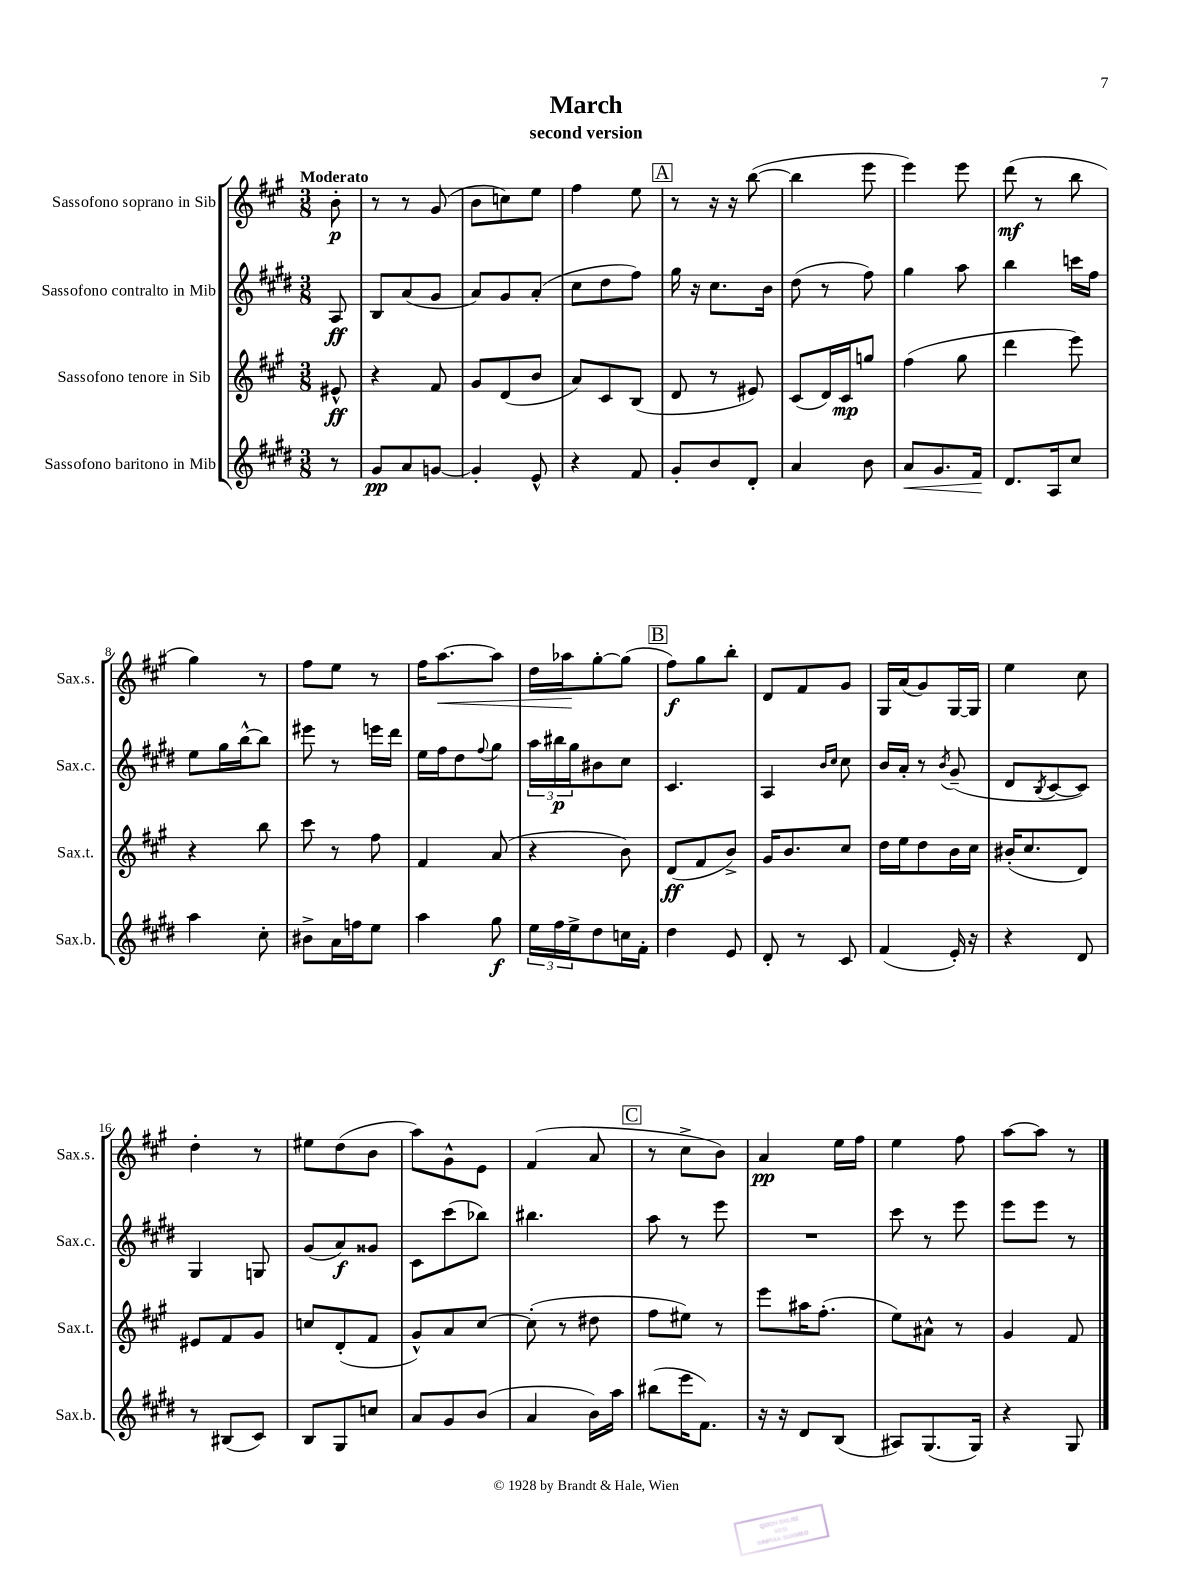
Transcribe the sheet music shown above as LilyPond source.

\header { title = "March" subtitle = "second version" }
<<
\new StaffGroup <<
\new Staff = "s0" \with { instrumentName = "Sassofono soprano in Sib" shortInstrumentName = "Sax.s." } {
    \clef treble \key a \major \numericTimeSignature \time 3/8 \partial 8 \tempo "Moderato"
    b'8-.\p |
    r8 r8 gis'8( |
    b'8 c''8) e''8 |
    fis''4 e''8 |
    \mark \markup { \box "A" } r8 r16 r16 b''8~( |
    b''4 e'''8 |
    e'''4) e'''8 |
    d'''8\mf( r8 b''8 |
    gis''4) r8 |
    fis''8 e''8 r8 |
    fis''16 a''8.~\< a''8 |
    d''16 aes''16\! gis''8~-. gis''8( |
    \mark \markup { \box "B" } fis''8\f) gis''8 b''8-. |
    d'8 fis'8 gis'8 |
    gis16 a'16( gis'8) gis16~ gis16 |
    e''4 cis''8 |
    d''4-. r8 |
    eis''8 d''8( b'8 |
    a''8) gis'8-^ e'8 |
    fis'4( a'8 |
    \mark \markup { \box "C" } r8 cis''8-> b'8) |
    a'4\pp e''16 fis''16 |
    e''4 fis''8 |
    a''8~ a''8 r8 \bar "|." |
}
\new Staff = "s1" \with { instrumentName = "Sassofono contralto in Mib" shortInstrumentName = "Sax.c." } {
    \clef treble \key e \major \numericTimeSignature \time 3/8 \partial 8
    a8\ff |
    b8 a'8( gis'8 |
    a'8) gis'8 a'8-.( |
    cis''8 dis''8 fis''8) |
    \mark \markup { \box "A" } gis''16 r16 cis''8. b'16 |
    dis''8( r8 fis''8) |
    gis''4 a''8 |
    b''4 c'''16 fis''16 |
    e''8 gis''16 b''16~-^ b''8 |
    eis'''8 r8 e'''16 dis'''16 |
    e''16 fis''16 dis''8 \appoggiatura { fis''8 } gis''8 |
    \tuplet 3/2 { a''16 bis''16\p gis''16 } bis'8 cis''8 |
    \mark \markup { \box "B" } cis'4. |
    a4 \grace { b'16 cis''16 } cis''8 |
    b'16 a'16-. r8 \acciaccatura { b'8 } gis'8--( |
    dis'8 \acciaccatura { b8 } cis'8~ cis'8) |
    gis4 g8 |
    gis'8( a'8\f) gisis'8 |
    cis'8 cis'''8( bes''8) |
    bis''4. |
    \mark \markup { \box "C" } a''8 r8 e'''8 |
    R4. |
    cis'''8 r8 e'''8 |
    e'''8 e'''8 r8 \bar "|." |
}
\new Staff = "s2" \with { instrumentName = "Sassofono tenore in Sib" shortInstrumentName = "Sax.t." } {
    \clef treble \key a \major \numericTimeSignature \time 3/8 \partial 8
    eis'8-^\ff |
    r4 fis'8 |
    gis'8 d'8( b'8 |
    a'8) cis'8 b8( |
    \mark \markup { \box "A" } d'8 r8 eis'8) |
    cis'8( d'16) cis'16\mp g''8 |
    fis''4( gis''8 |
    d'''4 e'''8) |
    r4 b''8 |
    cis'''8 r8 fis''8 |
    fis'4 a'8( |
    r4 b'8) |
    \mark \markup { \box "B" } d'8\ff( fis'8 b'8->) |
    gis'16 b'8. cis''8 |
    d''16 e''16 d''8 b'16 cis''16 |
    bis'16-.( cis''8. d'8) |
    eis'8 fis'8 gis'8 |
    c''8 d'8-.( fis'8 |
    gis'8-^) a'8 cis''8~ |
    cis''8-.( r8 dis''8 |
    \mark \markup { \box "C" } fis''8 eis''8) r8 |
    e'''8 ais''16 fis''8.-.( |
    e''8) ais'8-^ r8 |
    gis'4 fis'8 \bar "|." |
}
\new Staff = "s3" \with { instrumentName = "Sassofono baritono in Mib" shortInstrumentName = "Sax.b." } {
    \clef treble \key e \major \numericTimeSignature \time 3/8 \partial 8
    r8 |
    gis'8\pp a'8 g'8~ |
    g'4-. e'8-^ |
    r4 fis'8 |
    \mark \markup { \box "A" } gis'8-. b'8 dis'8-. |
    a'4 b'8 |
    a'8\< gis'8. fis'16\! |
    dis'8. a16 cis''8 |
    a''4 cis''8-. |
    bis'8-> a'16 f''16 e''8 |
    a''4 gis''8\f |
    \tuplet 3/2 { e''16 fis''16 e''16-> } dis''8 c''16 fis'16-. |
    \mark \markup { \box "B" } dis''4 e'8 |
    dis'8-. r8 cis'8 |
    fis'4( e'16-.) r16 |
    r4 dis'8 |
    r8 bis8( cis'8) |
    b8 gis8 c''8 |
    a'8 gis'8 b'8( |
    a'4 b'16) a''16 |
    \mark \markup { \box "C" } bis''8( e'''16 fis'8.) |
    r16 r16 dis'8 b8( |
    ais8) gis8.( gis16) |
    r4 gis8 \bar "|." |
}
>>
>>
